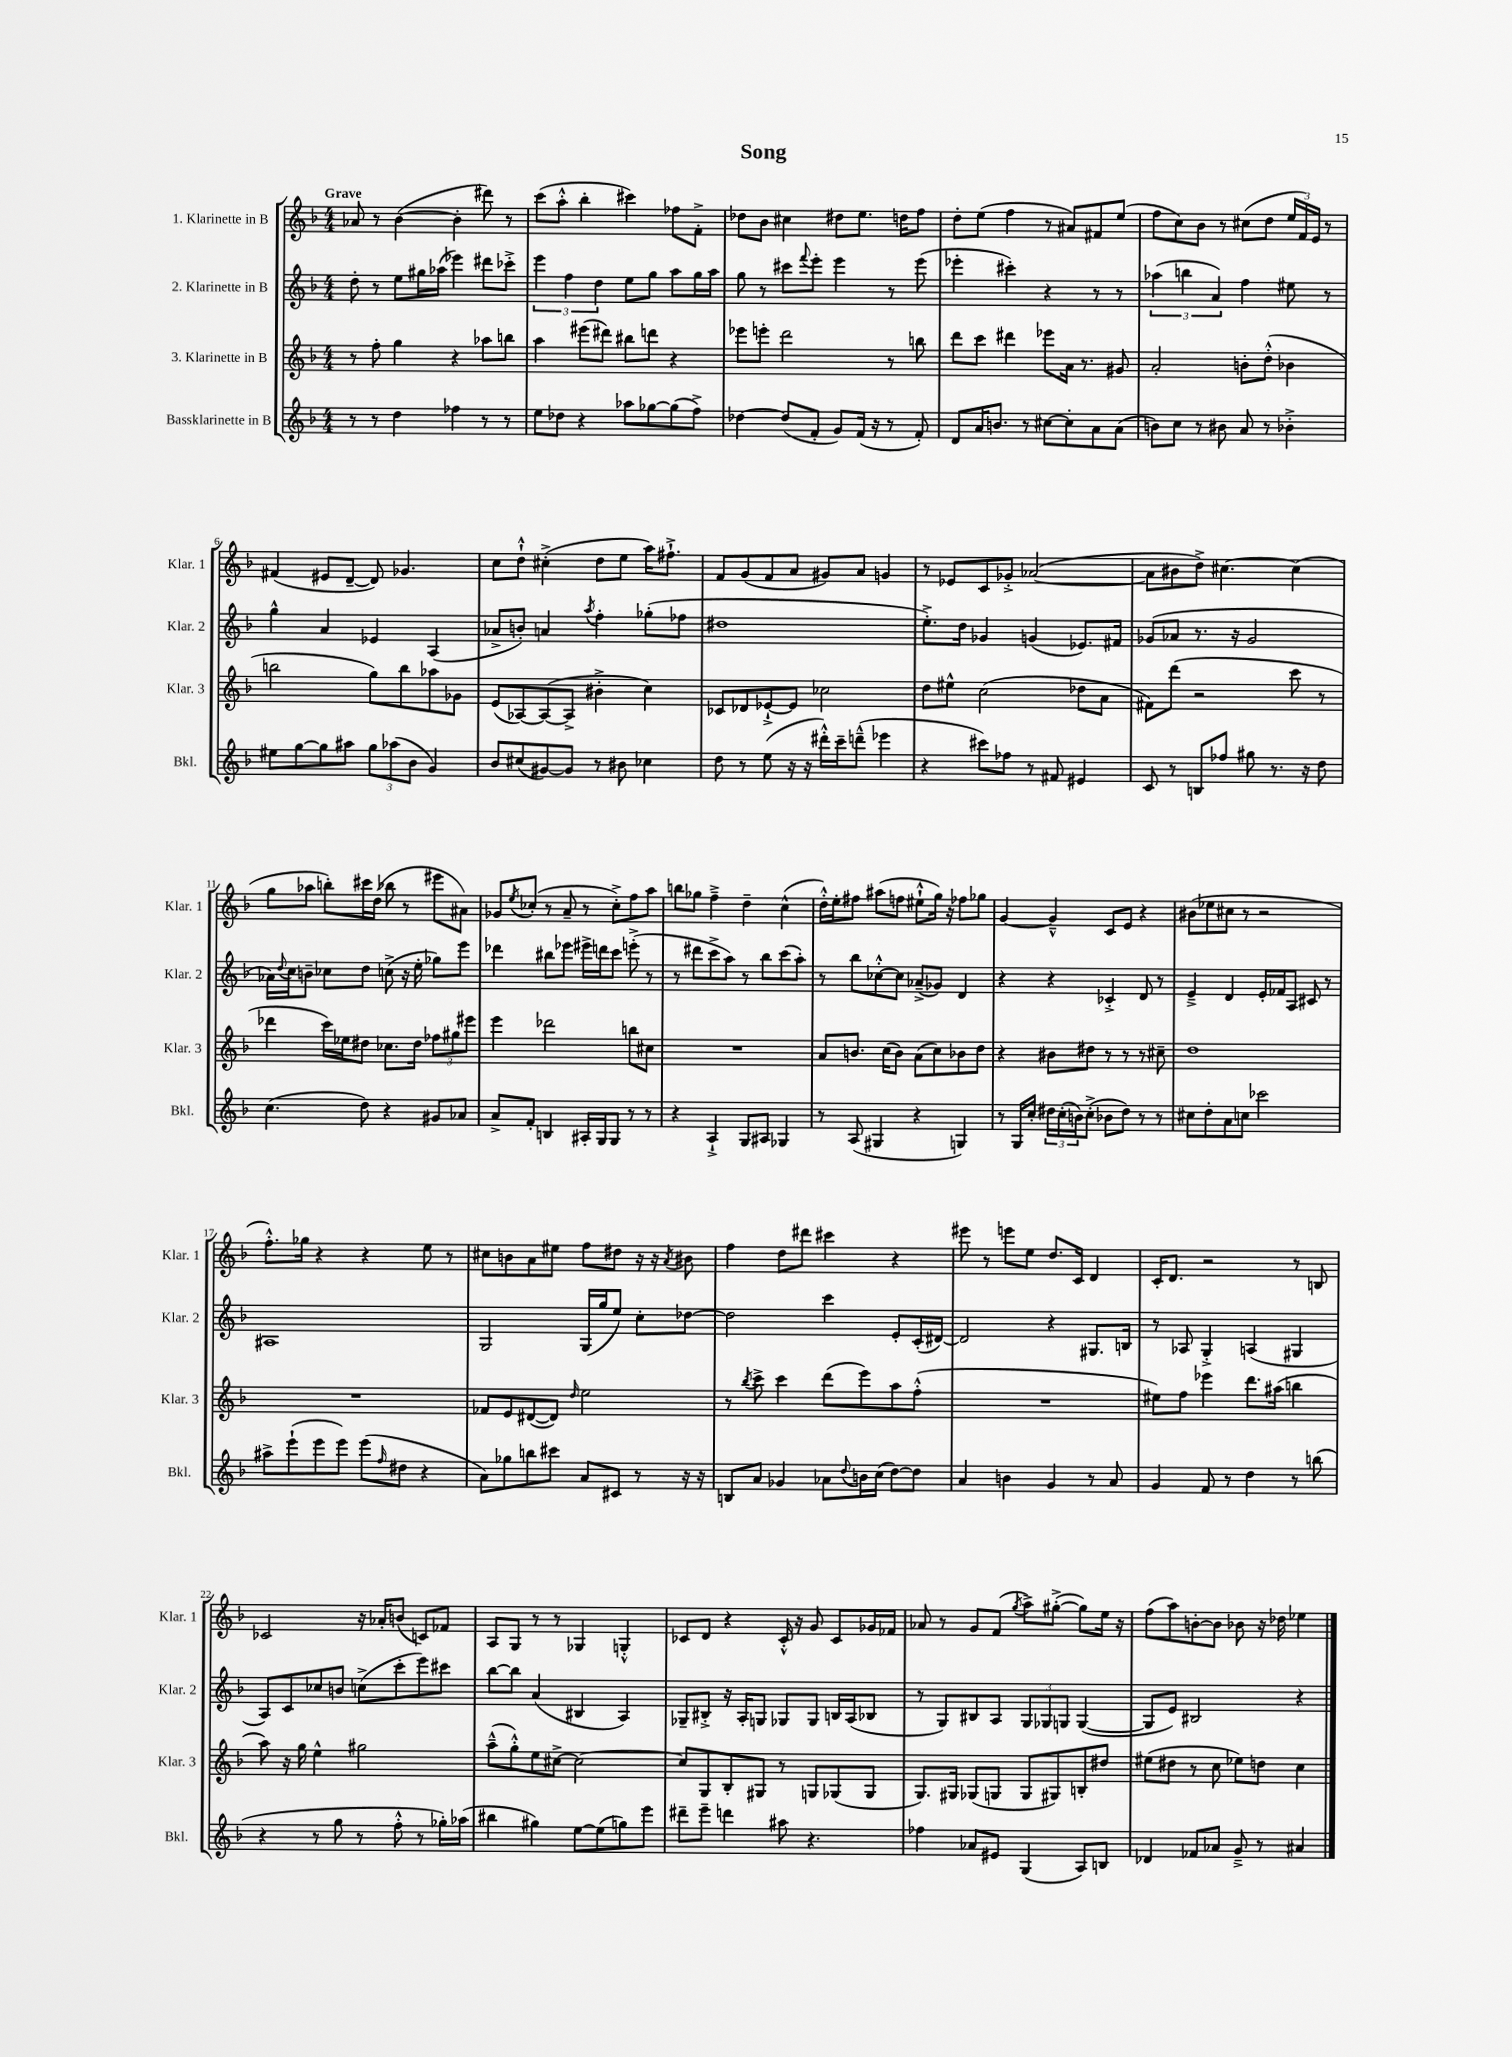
\header { title = "Song" }
<<
\new StaffGroup <<
\new Staff = "s0" \with { instrumentName = "1. Klarinette in B" shortInstrumentName = "Klar. 1" } {
    \clef treble \key f \major \numericTimeSignature \time 4/4 \tempo "Grave"
    aes'8 r8 bes'4~( bes'4-. dis'''8) r8 |
    c'''8( a''8-.-^ bes''4-. cis'''4) fes''8 f'8-.-> |
    des''8 bes'8 cis''4 dis''8 e''8. d''16 f''8 |
    d''8-. e''8( f''4 r8 ais'8) fis'8 e''8( |
    f''8 c''8) bes'8 r8 cis''8( d''8 \tuplet 3/2 { e''16 f'16) e'16 } r8 |
    fis'4( eis'8 d'8~-- d'8) ges'4. |
    c''8 d''8-!-^ cis''4-.->( d''8 e''8 a''16) fis''8.-!-> |
    f'8 g'8( f'8 a'8 gis'8) a'8 g'4 |
    r8 ees'8 c'8 ges'8-.-> aes'2~( |
    aes'8 bis'8 d''8->) cis''4.~ cis''4( |
    g''8 aes''8 b''8-.) cis'''16 d''16( bes''8 r8 eis'''8 ais'8) |
    ges'8 \acciaccatura { e''8 } ces''8-.( r8 a'8-- r8 ces''8-.->) f''8 a''8 |
    b''8 ges''8 f''4---> d''4-- c''4-^( |
    d''16-.-^) e''16-. fis''8 ais''8( f''8 eis''8-!-^ g''16) r16 fes''8 ges''8 |
    g'4~ g'4---^ c'8 e'8 r4 |
    bis'8( ees''8 cis''8 r8 r2 |
    f''8.-.-^) ges''16 r4 r4 e''8 r8 |
    cis''8 b'8 a'8 eis''8 f''8 dis''8 r16 r16 \acciaccatura { a'8 } bis'8 |
    f''4 d''8 dis'''8 cis'''4 r4 |
    eis'''8 r8 e'''8 e''8 d''8. c'16 d'4 |
    c'16-. d'8. r2 r8 b8 |
    ces'2 r16 aes'16-. b'8( c'8) fes'8 |
    a8 g8 r8 r8 ges4 g4-.-^ |
    ces'8 d'8 r4 ces'16-.-^ r16 g'8 ces'8 ges'16 fes'16 |
    aes'8 r8 g'8 f'8( \acciaccatura { g''8 } a''8->) gis''8~-.->( gis''8) e''16 r16 |
    f''8( a''8) b'8~-. b'8 bes'8 r16 des''16 ees''4 \bar "|." |
}
\new Staff = "s1" \with { instrumentName = "2. Klarinette in B" shortInstrumentName = "Klar. 2" } {
    \clef treble \key f \major \numericTimeSignature \time 4/4
    d''8-. r8 e''8 gis''16 aes''16( ees'''4) dis'''8 ces'''8-.-> |
    \tuplet 3/2 { e'''4 f''4 d''4 } e''8 g''8 a''8 g''16 a''16 |
    g''8 r8 cis'''8 \appoggiatura { f'''8 } e'''8-. e'''4 r8 e'''8( |
    ees'''4-. cis'''4-.) r4 r8 r8 |
    \tuplet 3/2 { aes''4( b''4 a'4) } f''4 eis''8 r8 |
    g''4-^ a'4 ees'4 a4( |
    aes'8-> b'8-.) a'4 \acciaccatura { a''8 } f''4-. ges''8-.( fes''8 |
    dis''1 |
    e''8.-.->) d''16 ges'4 g'4( ees'8.) fis'16 |
    ges'8( aes'8 r8. r16 ges'2 |
    aes'16) \appoggiatura { d''8 } c''16 b'8-- ces''8 d''8 c''8->( r16 e''16-. ges''8) e'''8 |
    des'''4 bis''8 ees'''8 eis'''16-> d'''16 c'''8 e'''8-.->( r8 |
    r8 dis'''8 c'''8-> a''8) r8 bes''8 c'''8( a''8-.) |
    r8 bes''8 ces''8~-.-^ ces''8 aes'8--->( ges'8) d'4 |
    r4 r4 ces'4-.-> d'8 r8 |
    e'4---> d'4 e'16-. fes'16 a8 cis'8 r8 |
    ais1 |
    g2 g16( g''16 e''8) c''8-. des''8~ |
    des''2 c'''4 e'8-. c'16-.( dis'16~) |
    dis'2 r4 gis8. b16 |
    r8 aes8 g4-.-> a4( gis4 |
    a8) c'8 ces''8 b'8 c''8->( c'''8-. e'''8) cis'''8 |
    bes''8~ bes''8 a'4( bis4 a4) |
    ges8-- bis8-.-> r16 a16-. g8 ges8 ges8 b16 a16( bes8 |
    r8 g8) bis8 a8 \tuplet 3/2 { g8 ges8 g8 } g4~( |
    g8 e'8) bis2 r4 \bar "|." |
}
\new Staff = "s2" \with { instrumentName = "3. Klarinette in B" shortInstrumentName = "Klar. 3" } {
    \clef treble \key f \major \numericTimeSignature \time 4/4
    r8 f''8-. g''4 r4 aes''8 b''8 |
    a''4 eis'''8( dis'''8) bis''8 d'''8 r4 |
    ees'''8 e'''8-. d'''2 r8 b''8 |
    d'''8 c'''8 dis'''4 ees'''8 a'16 r8. gis'8 |
    a'2-. b'8-. d''8-.-^( bes'4 |
    b''2 g''8) b''8 aes''8 ges'8 |
    e'8( aes8~) aes8~( aes8-> bis'4-.-> c''4) |
    ces'8 des'8 ees'8~-!-> ees'8 ces''2 |
    d''8 eis''8-^ c''2( des''8 a'8 |
    fis'8) d'''8( r2 c'''8 r8 |
    des'''4 c'''16) ees''16 dis''8 ces''8. dis''16 \tuplet 3/2 { fes''8 gis''8 eis'''8 } |
    e'''4 des'''2 b''8 cis''8 |
    R1 |
    a'8 b'8. c''16( b'8) a'8( c''8) bes'8 d''8 |
    r4 bis'8 dis''8 r8 r8 r8 cis''8-- |
    d''1 |
    R1 |
    fes'8 e'8 dis'8~( dis'8) \grace { d''16 } e''2 |
    r8 \acciaccatura { bes''8 } c'''8-> c'''4 d'''8( e'''8) a''8 f''8-.-^( |
    R1 |
    eis''8) f''8 ees'''4 d'''8. ais''16( b''4 |
    a''8) r16 g''16 e''4-^ gis''2 |
    a''8---^( g''8-.-^) e''8 cis''8~-> cis''2~ |
    cis''8 g8 bes8-. gis8 r8 g8 ges8( ges8 |
    g8.) gis16 ges8( g8 g8 gis8) b8-. dis''8 |
    eis''8( dis''8 r8 c''8 ees''8) d''8 c''4 \bar "|." |
}
\new Staff = "s3" \with { instrumentName = "Bassklarinette in B" shortInstrumentName = "Bkl." } {
    \clef treble \key f \major \numericTimeSignature \time 4/4
    r8 r8 d''4 fes''4 r8 r8 |
    e''8 des''8 r4 aes''8 ges''8~ ges''8( f''8->) |
    des''4~ des''8( f'8-. g'8) f'16( r16 r8 f'8-.) |
    d'8 a'16 b'8. r8 cis''8~ cis''8-. a'8 a'8( |
    b'8) c''8 r8 bis'8 a'8 r8 bes'4-.-> |
    eis''8 g''8~ g''8 ais''8 \tuplet 3/2 { g''8 aes''8( bes'8 } g'4) |
    bes'8 cis''8( gis'8~) gis'8 r8 bis'8 ces''4 |
    d''8 r8 e''8( r16 r16 dis'''16-.-^) c'''16-- d'''8---^( ees'''4 |
    r4 cis'''8) fes''8 r8 fis'8 eis'4 |
    c'8 r8 b8 fes''8 gis''8 r8. r16 d''8 |
    c''4.( d''8) r4 gis'8 aes'8 |
    a'8-> f'8-. b4 ais16-. g16 g8 r8 r8 |
    r4 a4-!-> g8 ais8 ges4 |
    r8 a8( gis4 r4 g4) |
    r8 g16 c''16-. \tuplet 3/2 { dis''16 c''16-.( b'16) } c''8-.->( bes'8 dis''8) r8 r8 |
    cis''8 d''8-. a'8 c''8 ces'''2 |
    ais''8-> e'''8-!( e'''8 e'''8) e'''8( \grace { f''16 } dis''8 r4 |
    a'8) ges''8 b''8 cis'''8 a'8 cis'8 r8 r16 r16 |
    b8 a'8 ges'4 aes'8 \appoggiatura { d''8 } b'16 c''16( d''8~) d''8 |
    a'4 b'4 g'4 r8 a'8 |
    g'4 f'8 r8 d''4 r8 b''8( |
    r4 r8 g''8 r8 f''8-.-^ r8 ges''16-.) aes''16( |
    bis''4 gis''4) e''8~ e''8( g''8) e'''8 |
    dis'''8-- e'''8-- d'''4 ais''8 r4. |
    fes''4 aes'8 eis'8 g4( a8) b8 |
    des'4 fes'8 aes'8 g'8---> r8 ais'4 \bar "|." |
}
>>
>>
